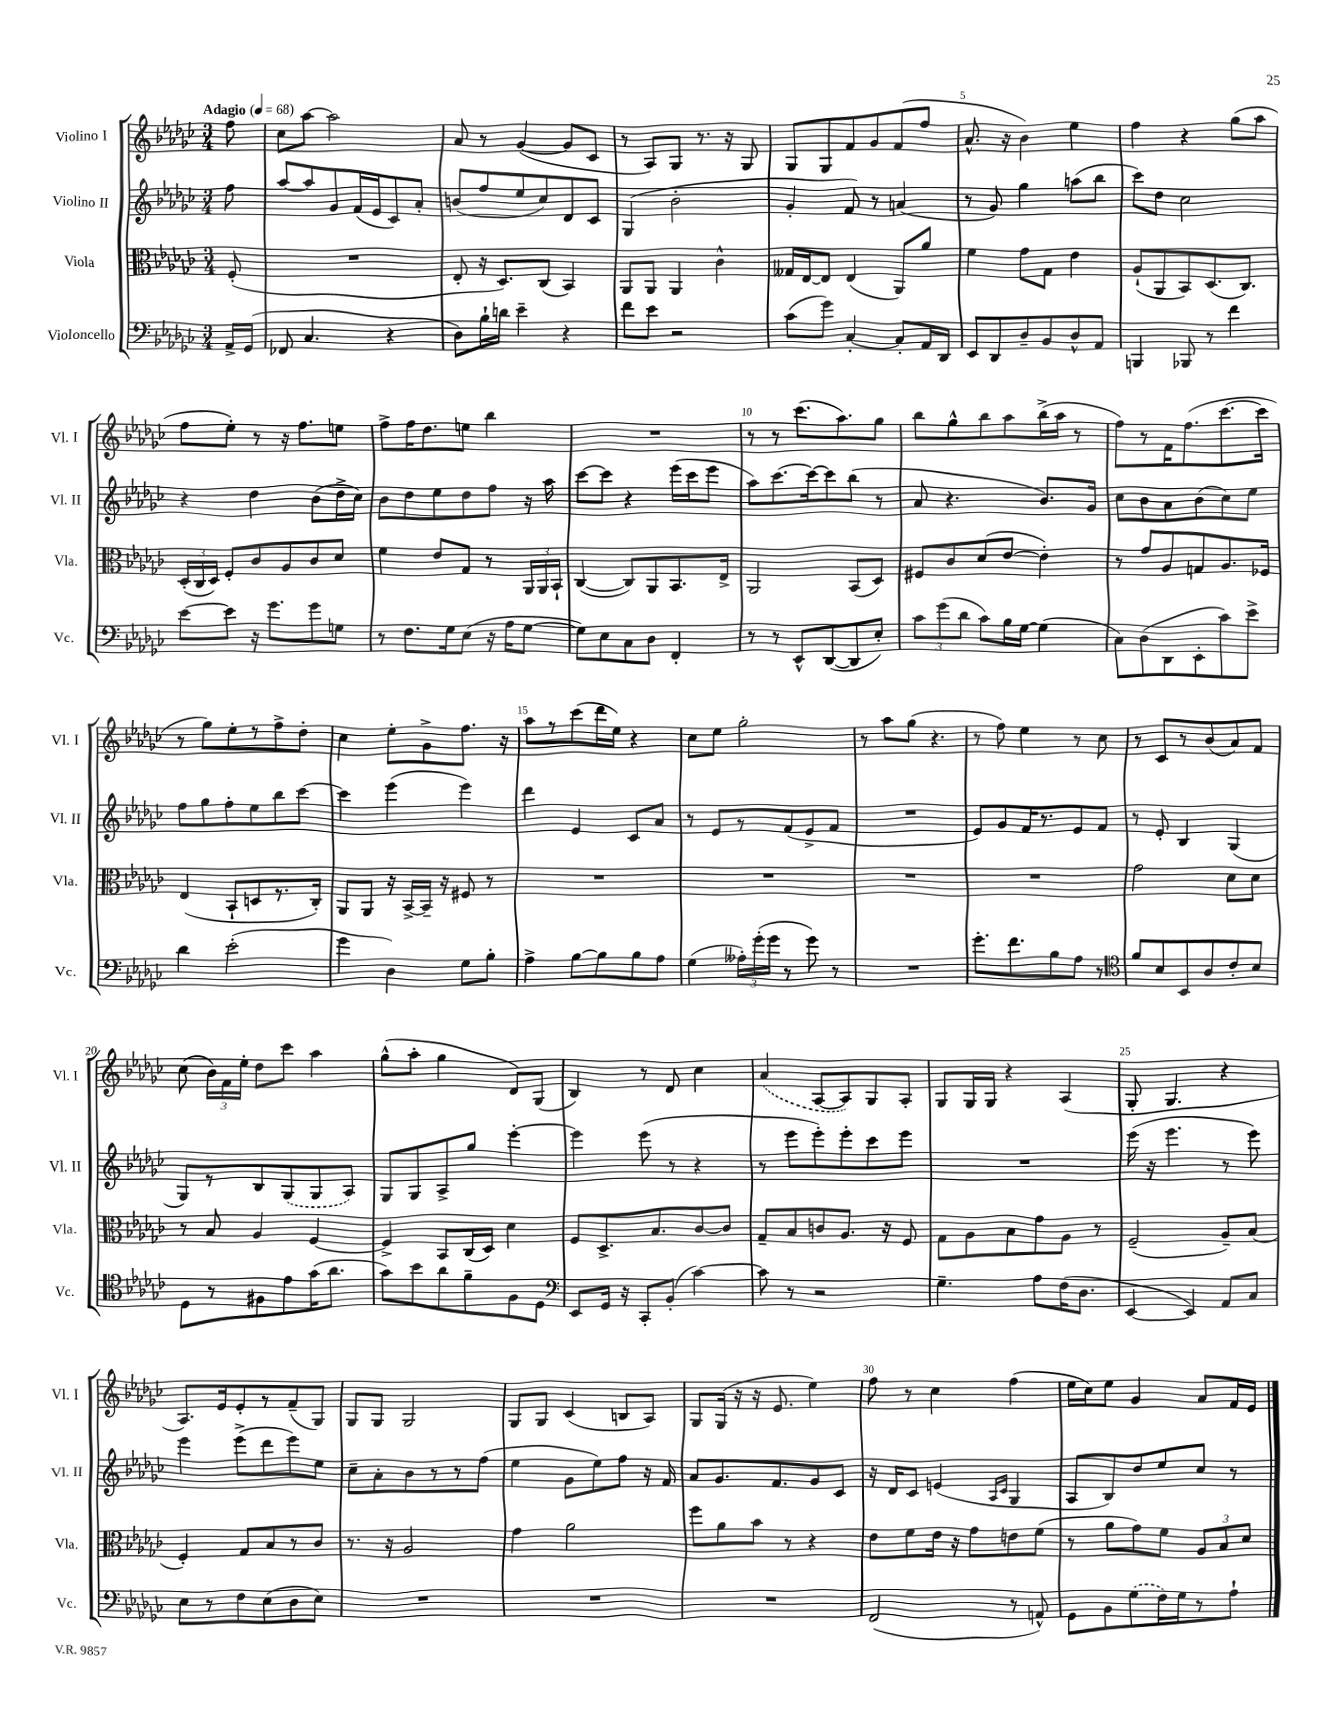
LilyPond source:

<<
\new StaffGroup <<
\new Staff = "s0" \with { instrumentName = "Violino I" shortInstrumentName = "Vl. I" } {
    \clef treble \key ges \major \numericTimeSignature \time 3/4 \partial 8 \tempo "Adagio" 4 = 68
    \autoBeamOff f''8 |
    ces''8[ aes''8]~ aes''2 |
    aes'8 r8 ges'4~( ges'8[ ces'8] |
    r8 aes8[) ges8] r8. r16 ges8 |
    ges8[ ges8 f'8 ges'8 f'8( f''8] |
    aes'8.-^ r16 bes'4) ees''4 |
    f''4 r4 ges''8[( aes''8] |
    f''8[ ees''8]-.) r8 r16 f''8.[ e''8] |
    f''8[-> f''16 des''8. e''8] bes''4 |
    R2. |
    r8 r8 ces'''8.[( aes''8.) ges''8] |
    bes''8[ ges''8-^ bes''8 aes''8 bes''16->( aes''16] r8 |
    f''8[) r8 f'16 f''8.( ces'''8.~ ces'''16] |
    r8 ges''8[) ees''8-. r8 f''8-> des''8]-. |
    ces''4 ees''8[-. ges'8-> f''8.] r16 |
    aes''8[ r8 ces'''8( des'''16 ees''16]) r4 |
    ces''8[ ees''8] ges''2-. |
    r8 aes''8[ ges''8]( r4. |
    r8 f''8) ees''4 r8 ces''8 |
    r8 ces'8[ r8 bes'8( aes'8) f'8] |
    ces''8( \tuplet 3/2 { bes'16[) f'16 ees''16]-. } des''8[ ces'''8] aes''4 |
    ges''8[-^( aes''8]-. ges''4 des'8[) ges8]( |
    bes4) r8 des'8 ces''4 |
    \once \slurDashed aes'4( aes8[~ aes8) ges8 aes8]-. |
    ges8[ ges16 ges16] r4 aes4( |
    ges8-. ges4. r4 |
    aes8.[) ees'16 ees'8-. r8 f'8--( ges8]) |
    ges8[ ges8] ges2 |
    ges8[ ges8] ces'4( b8[ aes8]) |
    ges8[ ges16]( r16 r16 ees'8. ees''4) |
    f''8 r8 ces''4 f''4( |
    ees''16[ ces''16) ees''8] ges'4 aes'8[ f'16 ees'16] \bar "|." |
}
\new Staff = "s1" \with { instrumentName = "Violino II" shortInstrumentName = "Vl. II" } {
    \clef treble \key ges \major \numericTimeSignature \time 3/4 \partial 8
    \autoBeamOff f''8 |
    aes''8[~ aes''8 ges'8 f'16( ees'16 ces'8) aes'8]-. |
    b'8[( f''8 ees''8 ces''8) des'8 ces'8] |
    ges4( bes'2-. |
    ges'4-. f'8) r8 a'4( |
    r8 ges'8) ges''4 a''8[( bes''8] |
    ces'''8[) des''8] ces''2 |
    r4 des''4 bes'8[( des''16-> ces''16]) |
    bes'8[ des''8 ees''8 des''8 f''8] r16 aes''16 |
    ces'''8[~ ces'''8] r4 ees'''16[( ces'''16 ees'''8] |
    aes''8[) ces'''8.~ ces'''16~ ces'''8 bes''8]( r8 |
    aes'8 r4. bes'8.[) ges'16] |
    ces''8[ bes'8 aes'8 bes'8( ces''8) ees''8] |
    f''8[ ges''8 f''8-. ees''8 bes''8 ces'''8]~ |
    ces'''4 ees'''4( ees'''4) |
    des'''4 ees'4 ces'8[ aes'8] |
    r8 ees'8[ r8 f'8( ees'8-> f'8] |
    R2. |
    ees'8[) ges'8 f'16 r8. ees'8 f'8] |
    r8 ees'8-. bes4 ges4( |
    ges8[) r8 bes8 \once \slurDashed ges8( ges8 aes8]) |
    ges8[ ges8 aes8-> ges''8] ees'''4~-. |
    ees'''4 ees'''8( r8 r4 |
    r8 ees'''8[ ees'''8-.) ees'''8-. ces'''8 ees'''8] |
    R2. |
    ees'''16( r16 ees'''4. r8 ees'''8) |
    ees'''4 ees'''8[->( des'''8 ees'''8) ees''8] |
    ces''8[-- aes'8-. bes'8 r8 r8 f''8]( |
    ees''4 ges'8[ ees''8) f''8] r16 f'16 |
    aes'8[ ges'8. f'8. ges'8 ces'8] |
    r16 des'16[ ces'8] e'4( \grace { aes16[ ces'16] } ges4 |
    aes8[ bes8) des''8 ees''8 ces''8] r8 \bar "|." |
}
\new Staff = "s2" \with { instrumentName = "Viola" shortInstrumentName = "Vla." } {
    \clef alto \key ges \major \numericTimeSignature \time 3/4 \partial 8
    \autoBeamOff f8-.( |
    R2. |
    ees8-. r16 des8.[) ces8]( bes,4) |
    aes,8[ aes,8] aes,4 ces'4-^ |
    geses16[ ees16~ ees8] ees4( aes,8[) aes'8] |
    f'4 ges'8[ ges8] ees'4 |
    aes8[-!( aes,8 bes,8) des8.( ces8.]) |
    \tuplet 3/2 { des16[-.( ces16 des16]) } f8[-. ces'8 aes8 ces'8 des'8] |
    f'4 ees'8[ ges8] r8 \tuplet 3/2 { aes,16[ aes,16 bes,16]-! } |
    ces4~( ces8[) aes,8 bes,8. ees16]-> |
    aes,2 bes,8[( des8]) |
    fis8[ ces'8 des'8( ees'8]~ ees'4-.) |
    r8 ges'8[ aes8 g8 aes8. fes16] |
    ees4( bes,8[-! d8 r8. ces16]-.) |
    aes,8[ aes,8] r16 bes,16[~-> bes,16]-- r16 fis8 r8 |
    R2. |
    R2. |
    R2. |
    R2. |
    ges'2 des'8[ des'8] |
    r8 bes8 aes4 f4~ |
    f4-> bes,8[ ces16( des16]) des'4 |
    f8[ des8.-> bes8. ces'8~ ces'8] |
    ges8[-- bes8 c'8 aes8.] r16 f8 |
    ges8[ aes8 bes8 ges'8 aes8] r8 |
    f2--( aes8[--) bes8]( |
    f4-.) ges8[ bes8 r8 ces'8] |
    r8. r16 aes2 |
    ges'4 aes'2 |
    f''8[ aes'8 bes'8] r8 r4 |
    ees'8[ f'8 ees'16] r16 ges'8[ e'8 f'8]( |
    r8 aes'8[ ges'8) f'8] \tuplet 3/2 { aes8[ bes8 des'8] } \bar "|." |
}
\new Staff = "s3" \with { instrumentName = "Violoncello" shortInstrumentName = "Vc." } {
    \clef bass \key ges \major \numericTimeSignature \time 3/4 \partial 8
    \autoBeamOff aes,16[-> ges,16]( |
    fes,8 ces4. r4 |
    des8[) bes16-! d'16] ees'4-- r4 |
    f'8[ ees'8] r2 |
    ces'8[( ges'8]) ces4~-. ces8[-. aes,16 des,16] |
    ees,8[ des,8 des8-- bes,8 des8-^ aes,8] |
    b,,4 bes,,8 r8 f'4 |
    ees'8[~ ees'8] r16 ges'8.[ ges'8 g8] |
    r8 f8.[ ges16 ees8]( r16 aes16[ ges8]~ |
    ges8[) ees8 ces8 des8] f,4-. |
    r8 r8 ees,8[-^ des,8~( des,8 ees8]-.) |
    \tuplet 3/2 { ces'8[ ges'8( des'8] } ces'8[) bes16 ges16]~ ges4( |
    ces8[) des8( des,8 ees,8-. ces'8) ees'8]-> |
    des'4 ees'2-.( |
    ges'4 des4) ges8[ bes8]-. |
    aes4-> bes8[~ bes8 bes8 aes8] |
    ges4( \tuplet 3/2 { aeses16[-.) ges'16-.( ges'16] } r8 ges'8) r8 |
    R2. |
    ges'8.[-. f'8. bes8 aes8] r8 |
    \clef tenor f'8[ bes8 bes,8 aes8 ces'8-. bes8] |
    des8[ r8 fis8 ees'8 ges'16( aes'8.] |
    ges'8[) bes'8 aes'8 f'8-- f8 des8] |
    \clef bass ees,8[ ges,16] r16 ces,8[-. bes,8]-.( ces'4~) |
    ces'8 r8 r2 |
    ges4.-- aes8[ f16( des8.] |
    ees,4~ ees,4) aes,8[ ces8] |
    ees8[ r8 f8 ees8( des8 ees8]) |
    R2. |
    R2. |
    R2. |
    f,2( r8 a,8-^) |
    ges,8[ bes,8 \once \slurDashed ges8( f16) ges16 r8 aes8]-! \bar "|." |
}
>>
>>
\layout { \context { \Score \override BarNumber.break-visibility = ##(#f #t #t) barNumberVisibility = #(every-nth-bar-number-visible 5) } }
